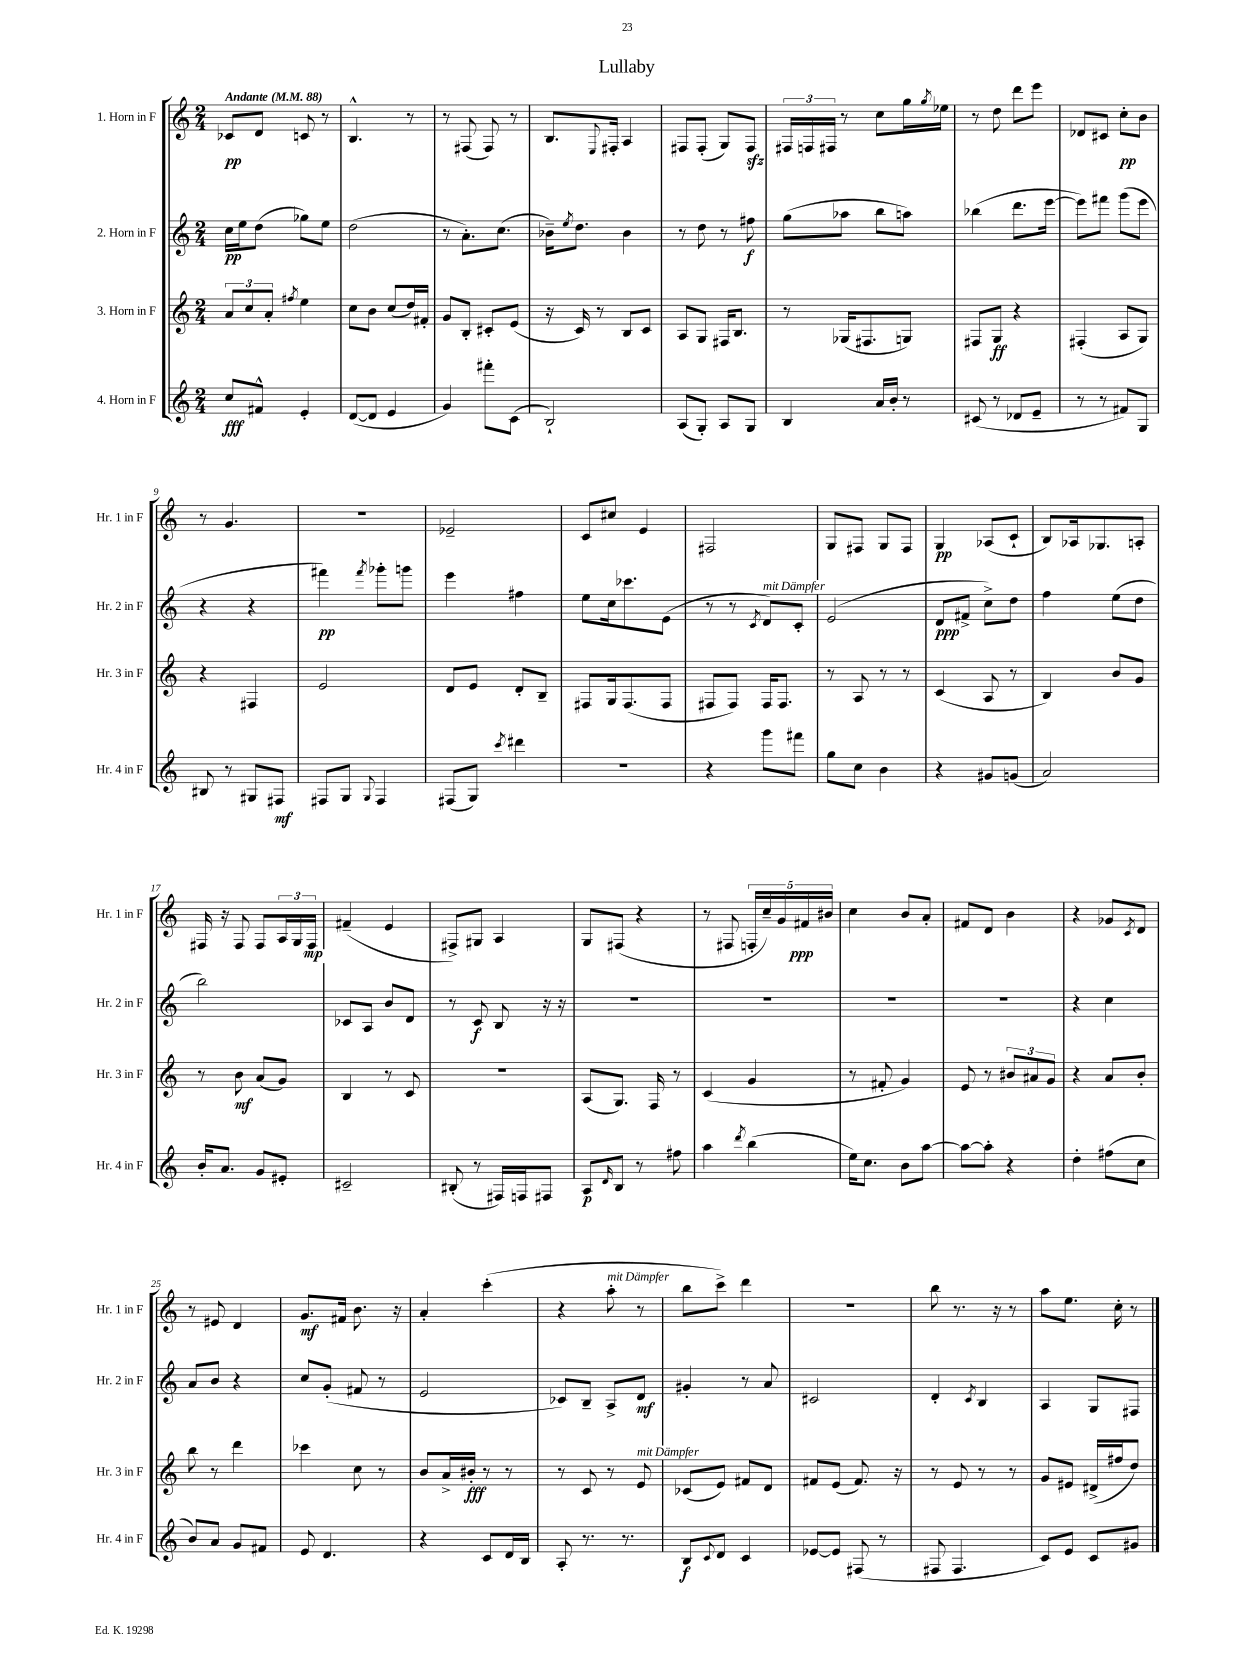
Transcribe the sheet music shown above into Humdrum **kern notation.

**kern	**dynam	**kern	**dynam	**kern	**dynam	**kern	**dynam
*part4	*part4	*part3	*part3	*part2	*part2	*part1	*part1
*staff4	*staff4	*staff3	*staff3	*staff2	*staff2	*staff1	*staff1
*I"4. Horn in F	*	*I"3. Horn in F	*	*I"2. Horn in F	*	*I"1. Horn in F	*
*I'Hr. 4 in F	*	*I'Hr. 3 in F	*	*I'Hr. 2 in F	*	*I'Hr. 1 in F	*
*clefG2	*	*clefG2	*	*clefG2	*	*clefG2	*
*k[]	*	*k[]	*	*k[]	*	*k[]	*
*M2/4	*	*M2/4	*	*M2/4	*	*M2/4	*
*MM88	*	*MM88	*	*MM88	*	*MM88	*
=1	=1	=1	=1	=1	=1	=1	=1
!	!	!	!	!	!	!LO:TX:a:B:t=Andante	!
8cc/L	fff	12a/L	.	16cc\LL	pp	8c-X/L	pp
.	.	.	.	16ee\J	.	.	.
.	.	12cc/	.	.	.	.	.
8f#X^^/J	.	.	.	(8dd\J	.	8d/J	.
.	.	12a'/J	.	.	.	.	.
.	.	8qff#X/	.	.	.	.	.
4e'/	.	4ee\	.	8gg-X\L)	.	8cn/	.
.	.	.	.	8ee\J	.	8r	.
=2	=2	=2	=2	=2	=2	=2	=2
([8d/L	.	8cc\L	.	(2dd\	.	4.B^^/	.
8d/J]	.	8b\J	.	.	.	.	.
4e/	.	(8cc/L	.	.	.	.	.
.	.	16dd/L)	.	.	.	8r	.
.	.	16f#X'/JJ	.	.	.	.	.
=3	=3	=3	=3	=3	=3	=3	=3
4g/)	.	8g/L	.	8r	.	8r	.
.	.	8B'/J	.	8.a'\L)	.	(8F#X/	.
8fff#X'\L	.	8c#X'/L	.	.	.	8F#/)	.
.	.	.	.	(8.cc\J	.	.	.
(8c\J	.	(8e/J	.	.	.	8r	.
=4	=4	=4	=4	=4	=4	=4	=4
2B`/)	.	16r	.	16b-X~\KL)	.	8.B/L	.
.	.	.	.	8qee/	.	.	.
.	.	16c/)	.	8.dd\J	.	.	.
.	.	8r	.	.	.	.	.
.	.	.	.	.	.	8qqE/	.
.	.	.	.	.	.	16F#X'/Jk	.
.	.	8B/L	.	4b-\	.	4A/	.
.	.	8c/J	.	.	.	.	.
=5	=5	=5	=5	=5	=5	=5	=5
(8A/L	.	8A/L	.	8r	.	8F#X/L	.
8G'/J)	.	8G/J	.	8dd\	.	(8F#'/J	.
8A/L	.	16F#X/KL	.	8r	.	8G/L)	.
.	.	8.B/J	.	.	.	.	.
8G/J	.	.	.	8ff#X\	f	8F#zz/J	.
=6	=6	=6	=6	=6	=6	=6	=6
4B/	.	8r	.	(8gg\L	.	24F#X/LL	.
.	.	.	.	.	.	24Fn/	.
.	.	.	.	.	.	24F#X/JJ	.
.	.	(16G-X/KL	.	8aa-X\J	.	8r	.
.	.	8.F#X/	.	.	.	.	.
16a/LL	.	.	.	8bb\L	.	8cc\L	.
16b'/JJ	.	.	.	.	.	.	.
8r	.	8Gn/J)	.	8aan\J)	.	16gg\L	.
.	.	.	.	.	.	8qgg/	.
.	.	.	.	.	.	16ee-X\JJ	.
=7	=7	=7	=7	=7	=7	=7	=7
(8c#X/	.	8F#X/L	.	(4bb-X\	.	8r	.
8r	.	8G/J	ff	.	.	8dd\	.
8d-X/L	.	4r	.	8.ddd\L	.	8ddd\L	.
8e~/J	.	.	.	.	.	8eee\J	.
.	.	.	.	[16eee\Jk	.	.	.
=8	=8	=8	=8	=8	=8	=8	=8
8r	.	(4F#X'/	.	8eee\L])	.	8d-X/L	.
8r	.	.	.	8fff#X\J	.	8c#X/J	.
8f#X/L)	.	8A/L	.	(8ggg\L	.	8cc'\L	pp
8G/J	.	8G/J)	.	8eee\J	.	8b\J	.
!!LO:LB:g=z
=9	=9	=9	=9	=9	=9	=9	=9
8B#X/	.	4r	.	4r	.	8r	.
8r	.	.	.	.	.	4.g/	.
8G#X/L	.	4F#X/	.	4r	.	.	.
8F#X/J	mf	.	.	.	.	.	.
=10	=10	=10	=10	=10	=10	=10	=10
8F#X/L	.	2e/	.	4fff#X\)	pp	2r	.
8G/J	.	.	.	.	.	.	.
8qqG/	.	.	.	8qfff#/	.	.	.
4F#/	.	.	.	8ggg-X'\L	.	.	.
.	.	.	.	8gggn\J	.	.	.
=11	=11	=11	=11	=11	=11	=11	=11
(8F#X/L	.	8d/L	.	4eee\	.	2e-X~/	.
8G/J)	.	8e/J	.	.	.	.	.
8qccc/	.	.	.	.	.	.	.
4ddd#X\	.	8d'/L	.	4ff#X\	.	.	.
.	.	8B~/J	.	.	.	.	.
=12	=12	=12	=12	=12	=12	=12	=12
2r	.	8F#X/L	.	8ee\L	.	8c/L	.
.	.	16G/k	.	16cc\k	.	8cc#X/J	.
.	.	(8.F#/	.	8.ccc-X\	.	.	.
.	.	.	.	.	.	4e/	.
.	.	8F#/J	.	(8e\J	.	.	.
=13	=13	=13	=13	=13	=13	=13	=13
4r	.	8F#X/L	.	8r	.	2F#X/	.
.	.	8F#/J)	.	8r	.	.	.
.	.	.	.	8qc/	.	.	.
!	!	!	!	!LO:TX:a:i:t=mit Dämpfer	!	!	!
8ggg\L	.	16F#/KL	.	8d/L)	.	.	.
.	.	8.F#/J	.	.	.	.	.
8fff#X\J	.	.	.	8c'/J	.	.	.
=14	=14	=14	=14	=14	=14	=14	=14
8gg\L	.	8r	.	(2e/	.	8G/L	.
8cc\J	.	8A/	.	.	.	8F#X/J	.
4b\	.	8r	.	.	.	8G/L	.
.	.	8r	.	.	.	8F#/J	.
=15	=15	=15	=15	=15	=15	=15	=15
4r	.	(4c/	.	8d/L	ppp	4G/	pp
.	.	.	.	8f#X^/J	.	.	.
8g#X/L	.	8A/	.	8cc^\L)	.	(8A-X/L	.
(8gn/J	.	8r	.	8dd\J	.	8c`/J	.
=16	=16	=16	=16	=16	=16	=16	=16
2a/)	.	4B/)	.	4ff\	.	8B/L)	.
.	.	.	.	.	.	16A-X/k	.
.	.	.	.	.	.	8.G-X/	.
.	.	8b/L	.	(8ee\L	.	.	.
.	.	8g/J	.	8dd\J	.	8An'/J	.
!!LO:LB:g=z
=17	=17	=17	=17	=17	=17	=17	=17
16b'/KL	.	8r	.	2bb\)	.	16F#X/	.
8.a/J	.	.	.	.	.	16r	.
.	.	8b\	mf	.	.	8F#/	.
8g/L	.	(8a/L	.	.	.	8F#/L	.
8e#X'/J	.	8g/J)	.	.	.	24A/L	.
.	.	.	.	.	.	24G/	.
.	.	.	.	.	.	24F#/JJ	mp
=18	=18	=18	=18	=18	=18	=18	=18
2c#X~/	.	4B/	.	8c-X/L	.	(4f#X~/	.
.	.	.	.	8A/J	.	.	.
.	.	8r	.	8b/L	.	4e/	.
.	.	8c/	.	8d/J	.	.	.
=19	=19	=19	=19	=19	=19	=19	=19
(8B#X'/	.	2r	.	8r	.	8F#X^/L)	.
8r	.	.	.	8c/	f	8G#X/J	.
16F#X/LL)	.	.	.	8B/	.	4A/	.
16Fn/J	.	.	.	.	.	.	.
8F#X/J	.	.	.	16r	.	.	.
.	.	.	.	16r	.	.	.
=20	=20	=20	=20	=20	=20	=20	=20
8A/L	p	(8A/L	.	2r	.	8G/L	.
16qqd/	.	.	.	.	.	.	.
8B/J	.	8.G/J)	.	.	.	(8F#X/J	.
8r	.	.	.	.	.	4r	.
.	.	16F/	.	.	.	.	.
8ff#X\	.	8r	.	.	.	.	.
=21	=21	=21	=21	=21	=21	=21	=21
4aa\	.	(4c/	.	2r	.	8r	.
.	.	.	.	.	.	8F#X/	.
8qddd/	.	.	.	.	.	.	.
(4bb\	.	4g/	.	.	.	20Fn'/LL	.
.	.	.	.	.	.	20cc~/)	.
.	.	.	.	.	.	20g/	.
.	.	.	.	.	.	20f#X/	ppp
.	.	.	.	.	.	20b#X/JJ	.
=22	=22	=22	=22	=22	=22	=22	=22
16ee\KL)	.	8r	.	2r	.	4cc\	.
8.cc\J	.	.	.	.	.	.	.
.	.	8f#X'/	.	.	.	.	.
8b\L	.	4g/)	.	.	.	8b/L	.
[8aa\J	.	.	.	.	.	8a'/J	.
=23	=23	=23	=23	=23	=23	=23	=23
8aa\L_	.	8e/	.	2r	.	8f#X/L	.
8aa'\J]	.	8r	.	.	.	8d/J	.
4r	.	12b#X/L	.	.	.	4b\	.
.	.	12a#X/	.	.	.	.	.
.	.	12g/J	.	.	.	.	.
=24	=24	=24	=24	=24	=24	=24	=24
4dd'\	.	4r	.	4r	.	4r	.
(8ff#X\L	.	8a/L	.	4cc\	.	8g-X/L	.
.	.	.	.	.	.	8qc/	.
8cc\J	.	8b'/J	.	.	.	8d/J	.
!!LO:LB:g=z
=25	=25	=25	=25	=25	=25	=25	=25
8b/L)	.	8bb\	.	8a/L	.	8r	.
8a/J	.	8r	.	8b/J	.	8e#X/	.
8g/L	.	4ddd\	.	4r	.	4d/	.
8f#X/J	.	.	.	.	.	.	.
=26	=26	=26	=26	=26	=26	=26	=26
8e/	.	4ccc-X\	.	8cc/L	.	8.g/L	mf
4.d/	.	.	.	(8g'/J	.	.	.
.	.	.	.	.	.	16f#X/Jk	.
.	.	8cc\	.	8f#X/	.	8.b\	.
.	.	8r	.	8r	.	.	.
.	.	.	.	.	.	16r	.
=27	=27	=27	=27	=27	=27	=27	=27
4r	.	8b/L	.	2e/	.	4a'/	.
.	.	16a^/L	.	.	.	.	.
.	.	16b#X'/JJ	fff	.	.	.	.
8c/L	.	8r	.	.	.	(4ccc'\	.
16d/L	.	8r	.	.	.	.	.
16B/JJ	.	.	.	.	.	.	.
=28	=28	=28	=28	=28	=28	=28	=28
8A'/	.	8r	.	8c-X/L)	.	4r	.
8.r	.	8c/	.	8B~/J	.	.	.
!	!	!	!	!	!	!LO:TX:a:i:t=mit Dämpfer	!
.	.	8r	.	8A^/L	.	8aa'\	.
8.r	.	.	.	.	.	.	.
!	!	!LO:TX:a:i:t=mit Dämpfer	!	!	!	!	!
.	.	8e/	.	8d/J	mf	8r	.
=29	=29	=29	=29	=29	=29	=29	=29
8B/L	f	(8c-X/L	.	4g#X'/	.	8bb\L	.
8qqc/	.	.	.	.	.	.	.
8d/J	.	8e/J)	.	.	.	8ccc^\J)	.
4c/	.	8f#X/L	.	8r	.	4ddd\	.
.	.	8d/J	.	8a/	.	.	.
=30	=30	=30	=30	=30	=30	=30	=30
[8e-X/L	.	8f#X/L	.	2c#X/	.	2r	.
8e-/J]	.	(8e/J	.	.	.	.	.
(8F#X/	.	8.f#/)	.	.	.	.	.
8r	.	.	.	.	.	.	.
.	.	16r	.	.	.	.	.
=31	=31	=31	=31	=31	=31	=31	=31
8F#X/	.	8r	.	4d'/	.	8bb\	.
4.F#/	.	8e/	.	.	.	8.r	.
.	.	.	.	8qc/	.	.	.
.	.	8r	.	4B/	.	.	.
.	.	.	.	.	.	16r	.
.	.	8r	.	.	.	8r	.
=32	=32	=32	=32	=32	=32	=32	=32
8c/L)	.	8g/L	.	4A/	.	8aa\L	.
8e/J	.	8e#X/J	.	.	.	8.ee\J	.
8c/L	.	(16d#X^/LL	.	8G/L	.	.	.
.	.	16ff#X/J	.	.	.	16cc'\	.
8g#X/J	.	8dd/J)	.	8F#X/J	.	8r	.
==	==	==	==	==	==	==	==
*-	*-	*-	*-	*-	*-	*-	*-
